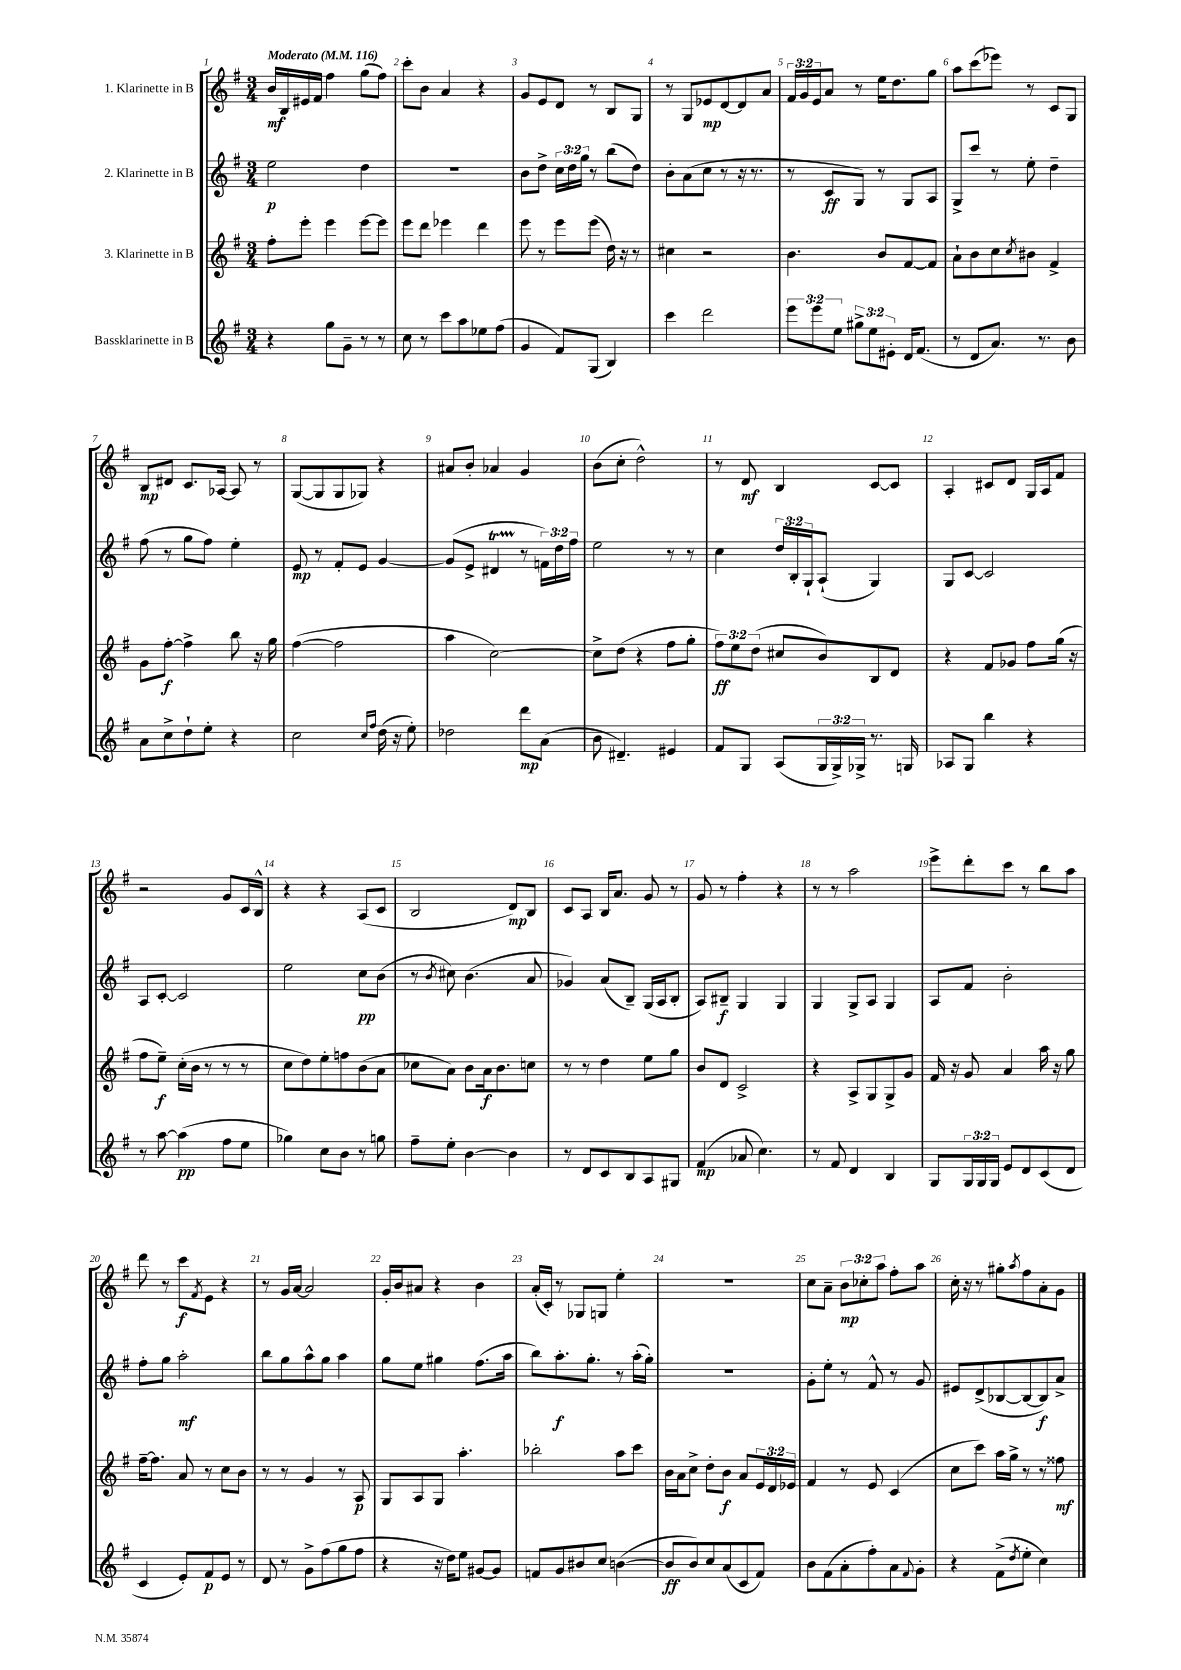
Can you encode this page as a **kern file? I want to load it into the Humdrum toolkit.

**kern	**kern	**kern	**kern
*staff4	*staff3	*staff2	*staff1
*clefG2	*clefG2	*clefG2	*clefG2
*k[f#]	*k[f#]	*k[f#]	*k[f#]
*M3/4	*M3/4	*M3/4	*M3/4
*MM116	*MM116	*MM116	*MM116
4r	8ff#'	2ee	16b
.	.	.	16B
.	8eee'	.	16e#
.	.	.	16f#
8gg	4eee	.	4ff#
8g~	.	.	.
8r	[8eee	4dd	(8gg
8r	8eee]	.	8ff#)
=	=	=	=
8cc	8eee	2.r	8ccc'
8r	8ddd	.	8b
8ccc	4eee-	.	4a
8aa	.	.	.
8ee-	4ddd	.	4r
(8ff#	.	.	.
=	=	=	=
4g	8eee	8b	8g
.	8r	8dd^	8e
8f#)	8eee	24cc	8d
.	.	24dd	.
.	.	24gg	.
(8G	(8eee	8r	8r
4B)	16dd)	(8bb	8B
.	16r	.	.
.	8r	8dd)	8G
=	=	=	=
4ccc	4cc#	8b'	8r
.	.	(8a	8G
2ddd	2r	8cc	8e-
.	.	8r	[8d
.	.	16r	8d]
.	.	8.r	.
.	.	.	8a
=	=	=	=
12eee	4.b	8r	24f#
.	.	.	24g
12eee	.	.	24e
.	.	8c	8a
12ee	.	.	.
12gg#^	.	8G)	8r
12ee	.	.	.
.	8b	8r	16ee
12e#'	.	.	.
.	.	.	8.dd
16d	[8f#	8G	.
(8.f#	.	.	.
.	8f#]	8A	8gg
=	=	=	=
8r	8a`	8G^	8aa
8d	8b	8ccc	(8ccc
8.a)	8cc	8r	8eee-)
.	8qcc	.	.
.	8b#	8ee'	8r
8.r	.	.	.
.	4f#^	4dd~	8c
8b	.	.	8G
=	=	=	=
8a	8g	(8ff#	8B
8cc^	[8ff#'	8r	8d#
8dd`	4ff#^]	8gg	8.c
8ee'	.	8ff#)	.
.	.	.	[16A-
4r	8bb	4ee'	8A-]
.	16r	.	8r
.	16gg	.	.
=	=	=	=
2cc	([4ff#	8e	([8G
.	.	8r	8G]
.	2ff#]	8f#'	8G
.	.	8e	8G-)
16qqcc	.	.	.
16qqff#	.	.	.
(16dd	.	[4g	4r
16r	.	.	.
8ee')	.	.	.
=	=	=	=
2dd-	4aa	(8g]	8a#
.	.	8e^	8b'
.	[2cc)	4d#	4a-
8ddd	.	8r	4g
(8a	.	24f)	.
.	.	24dd	.
.	.	24ff#	.
=	=	=	=
8b	8cc^]	2ee	(8b
4.d#~)	(8dd	.	8cc'
.	4r	.	2dd^^)
4e#	8ff#	8r	.
.	8gg'	8r	.
=	=	=	=
8f#	12ff#)	4cc	8r
.	12ee	.	.
8G	.	.	8d
.	(12dd	.	.
(8A	8cc#	24dd	4B
.	.	24B'	.
.	.	24G`	.
24G	8b)	(8A`	.
24G^)	.	.	.
24G-^	.	.	.
8.r	8B	4G)	[8c
.	8d	.	8c]
16G	.	.	.
=	=	=	=
8A-	4r	8G	4A'
8G	.	[8c	.
4bb	8f#	2c]	8c#
.	8g-	.	8d
4r	8ff#	.	16G
.	.	.	16A
.	(16gg	.	8f#
.	16r	.	.
=	=	=	=
8r	8ff#	8A	2r
[8aa	8ee~)	[8c'	.
(4aa]	(16cc'	2c]	.
.	16b	.	.
.	8r	.	.
8ff#	8r	.	8g
8ee	8r	.	16c
.	.	.	16B^^
=	=	=	=
4gg-)	8cc	2ee	4r
.	8dd)	.	.
8cc	8ee'	.	4r
8b	8ff	.	.
8r	(8b	8cc	(8A
8gg	8a	(8b	8c
=	=	=	=
8ff#~	8cc-	8r	2B
.	.	8qb	.
8ee'	8a)	8cc#)	.
[4b	8b	(4.b	.
.	16a	.	.
.	8.b	.	.
4b]	.	.	8d)
.	8cc	8a	8B
=	=	=	=
8r	8r	4g-)	8c
8d	8r	.	8A
8c	4dd	(8a	16B
.	.	.	8.a
8B	.	8B~)	.
8A	8ee	(16G	8g
.	.	16A	.
8G#	8gg	8B'	8r
=	=	=	=
(4f#	8b	8A)	8g
.	8d	8B#~	8r
8a-	2c^	4G	4ff#'
4.cc)	.	.	.
.	.	4G	4r
=	=	=	=
8r	4r	4G	8r
8f#	.	.	8r
4d	8A^	8G^	2aa
.	8G	8A	.
4B	8G^	4G	.
.	8g	.	.
=	=	=	=
8G	16f#	8A	8eee^
.	16r	.	.
24G	8g	8f#	8ddd'
24G	.	.	.
24G	.	.	.
8e	4a	2b'	8ccc
8d	.	.	8r
(8c	16aa	.	8bb
.	16r	.	.
8d	8gg	.	8aa
=	=	=	=
4c	[16ff#~	8ff#'	8ddd
.	8.ff#]	.	.
.	.	8gg	8r
8e')	8a	2aa'	8ccc
.	.	.	8qf#
8f#	8r	.	8e
8e	8cc	.	4r
8r	8b	.	.
=	=	=	=
8d	8r	8bb	8r
8r	8r	8gg	16g
.	.	.	[16a
8g^	4g	8aa^^	2a]
(8ff#	.	8gg	.
8gg	8r	4aa	.
8ff#	8A	.	.
=	=	=	=
4r	8G	8gg	16g'
.	.	.	16b
.	8A	8ee	8a#
16r	8G	4gg#	4r
16dd)	.	.	.
8ee	4.aa'	.	.
[8g#	.	(8.ff#	4b
8g#]	.	.	.
.	.	16aa	.
=	=	=	=
8f	2bb-'	8bb)	(16a'
.	.	.	16c')
8g	.	8.aa'	8r
8b#	.	.	8G-
.	.	8.gg'	.
8cc	.	.	8G
([4b	8aa	8r	4ee'
.	8ccc	(16aa'	.
.	.	16gg')	.
=	=	=	=
8b]	16b	2.r	2.r
.	16a	.	.
8b)	8cc^	.	.
8cc	8dd'	.	.
(8a	8b	.	.
8c	8a	.	.
8f#)	24e	.	.
.	24d	.	.
.	24e-	.	.
=	=	=	=
8b	4f#	8g'	8cc
(8f#	.	8ee'	8a~
8a'	8r	8r	12b
.	.	.	12cc-'
8ff#')	8e	8f#^^	.
.	.	.	12aa
8a	(4c	8r	8ff#'
8qqf#	.	.	.
8g'	.	8g	8aa
=	=	=	=
4r	8cc	8e#	16cc'
.	.	.	16r
.	8ccc)	(8d^	8r
(8f#^	16aa	[8B-	8gg#'
.	16gg^	.	.
8qdd	.	.	8qaa
8ee'	8r	8B-_	8ff#
4cc)	8r	8B-])	8a'
.	8ff##	8a^	8g
==	==	==	==
*-	*-	*-	*-
